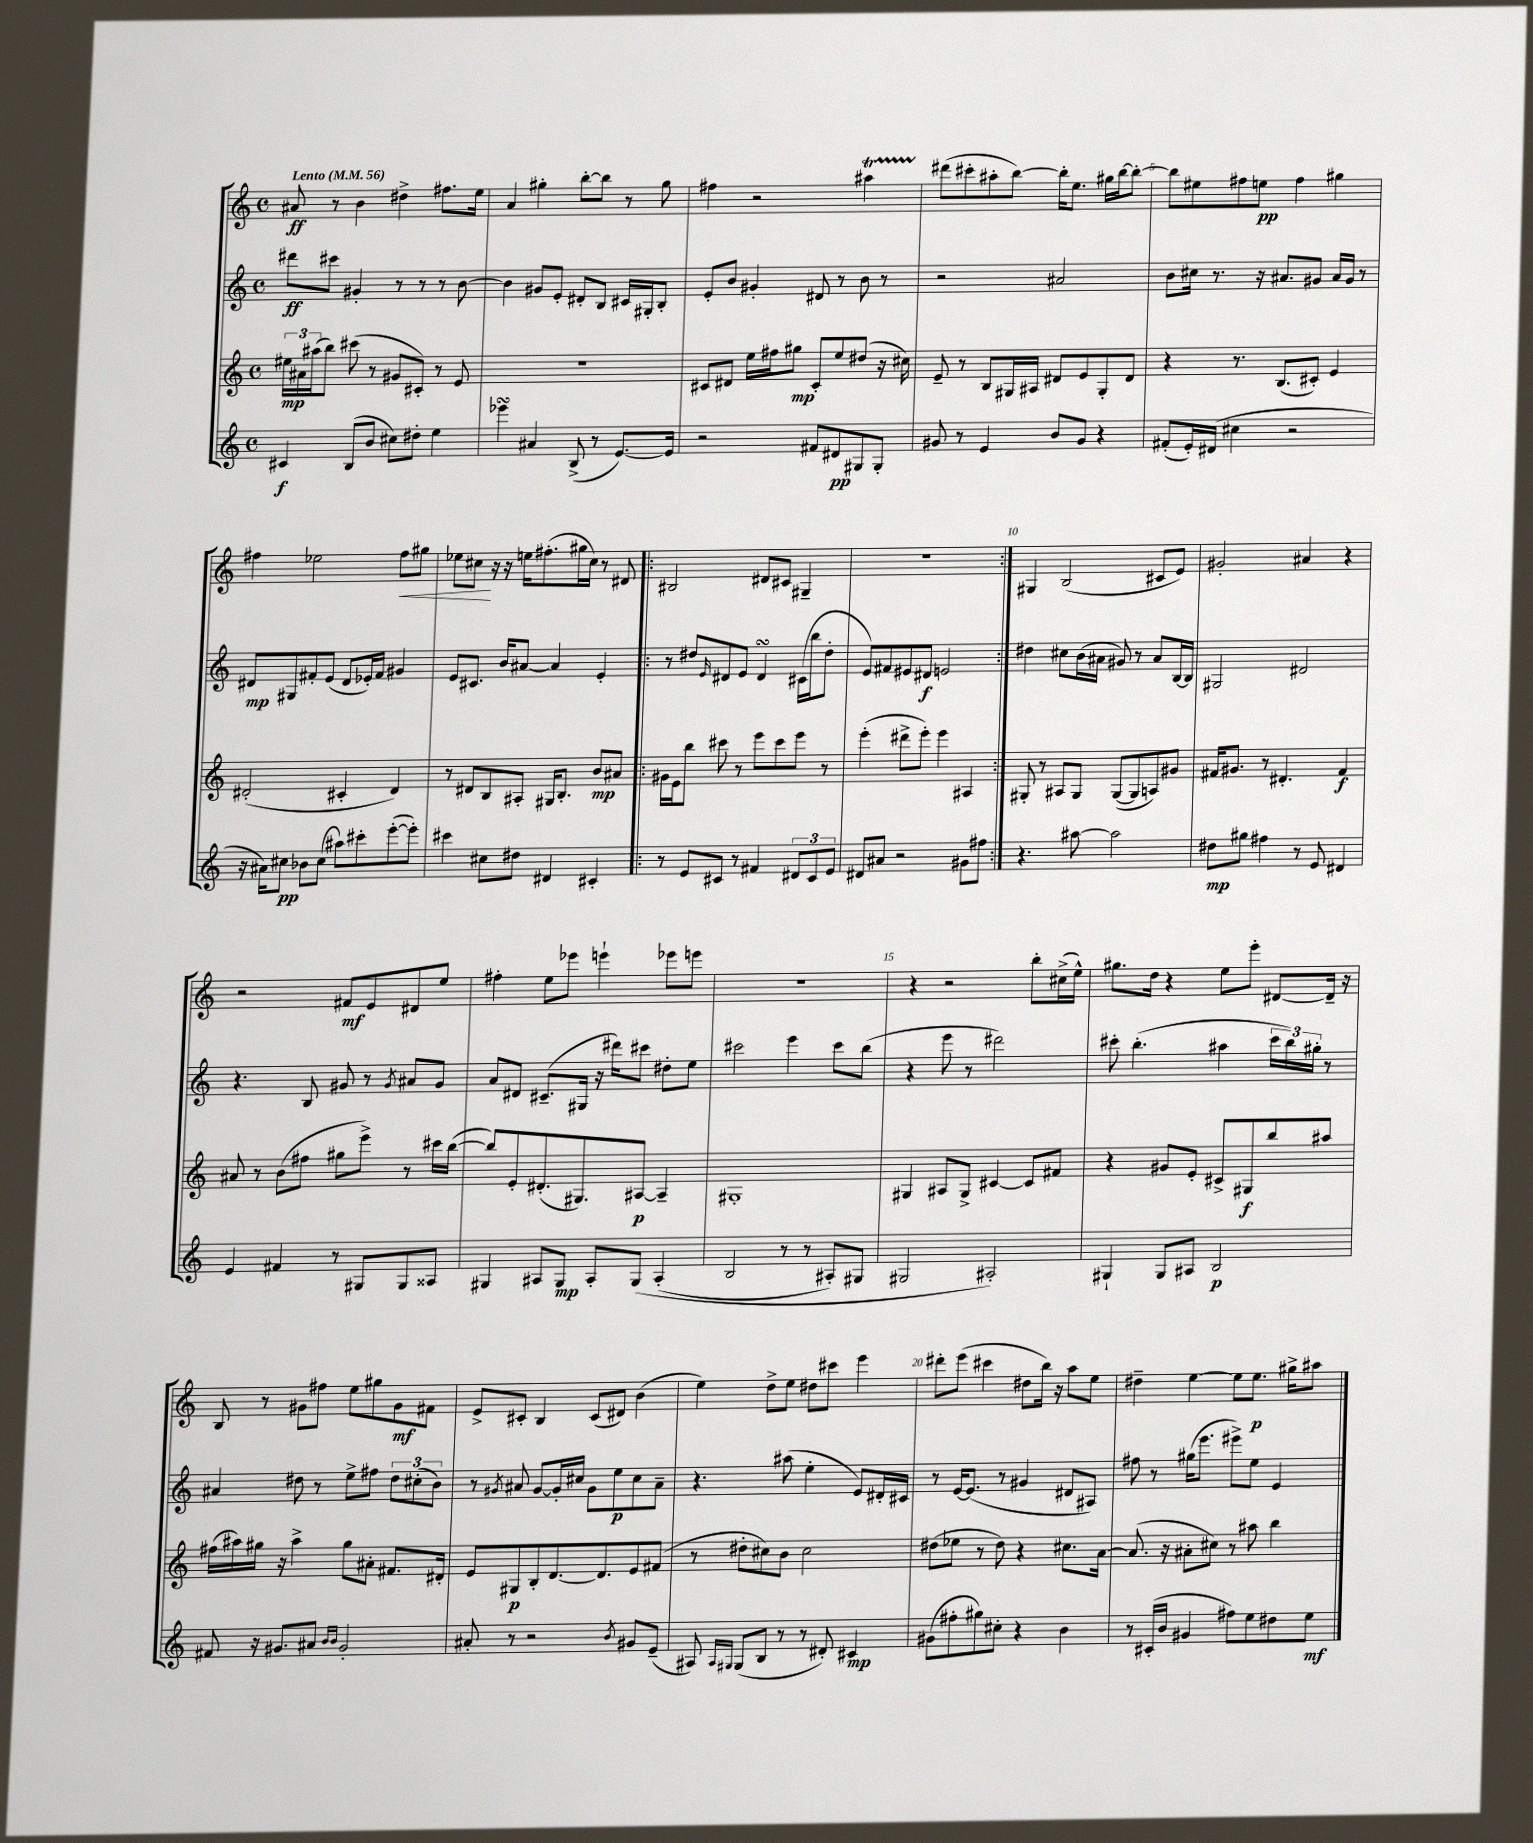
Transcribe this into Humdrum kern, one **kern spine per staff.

**kern	**kern	**kern	**kern
*staff4	*staff3	*staff2	*staff1
*clefG2	*clefG2	*clefG2	*clefG2
*k[]	*k[]	*k[]	*k[]
*M4/4	*M4/4	*M4/4	*M4/4
*met(c)	*met(c)	*met(c)	*met(c)
*MM56	*MM56	*MM56	*MM56
4c#/	24ee#\LL	8ddd#\L	8a#/
.	24a#\	.	.
.	(24aa#\J	.	.
.	8bb\J)	8ccc#\J	8r
(8B/L	(8ccc#\	4g#'/	4b\
8b/J	8r	.	.
8cc#\L)	8g#/L	8r	4dd#^\
8dd#'\J	8c#'/J)	8r	.
4ee\	8r	8r	8.ff#\L
.	8e/	[8b\	.
.	.	.	16ee\Jk
=	=	=	=
4eee-\	1r	4b\]	4a/
4a#/	.	8g#/L	4gg#'\
.	.	8e'/J	.
(8B^/	.	8d#'/L	[8bb'\L
8r	.	8B/J	8bb\]J
[8.e/L)	.	16c#/LL	8r
.	.	16G#'/J	.
.	.	8B'/J	8gg#\
16e/]Jk	.	.	.
=	=	=	=
2r	8c#/L	8e'/L	4ff#\
.	8d#/J	8b/J	.
.	16ee\LL	4g#'/	2r
.	16ff#\J	.	.
.	8gg#\J	.	.
8f#/L	8c#'/L	8d#/	.
8d#/	8ee/	8r	.
8G#/	(8dd#/J	8b\	4aa#\
8G#'/J	16r	8r	.
.	16cc#\)	.	.
=	=	=	=
8g#/	8e~/	2r	(8ddd#\L
8r	8r	.	8ccc#'\
4e/	8B/L	.	8aa#'\
.	16G#/L	.	[8bb\J)
.	16A#/JJ	.	.
8b/L	8d#/L	2a#/	16bb'\]LK
.	.	.	8.ee\J
8g#/J	8e/	.	.
4r	8G#'/	.	16gg#\LL
.	.	.	[16bb\J
.	8d#/J	.	8bb'\_J
=	=	=	=
(8f#'/L	4r	8b\L	8bb\]L
16e'/L)	.	16cc#\Jk	8ee#\
(16d#/JJ	.	8.r	.
4cc#\	8.r	.	8ff#\
.	.	16r	8ee\J
.	(8.B/L	8.a#/L	.
2r	.	.	4ff#\
.	8c#'/J)	8g#/J	.
.	4e/	16a#/LL	4gg#\
.	.	16g#/JJ	.
.	.	8r	.
=	=	=	=
16r	(2d#'/	8d#/L	4ff#\
16a#\LK)	.	.	.
8cc#\J	.	8G#/	.
8b-\L	.	8f#'/	2ee-\
(8cc#\J	.	(8e/J	.
8aa#\L)	4c#'/	8d#/L	.
8ccc#'\	.	16e-'/L)	.
.	.	16f#/JJ	.
([8eee'\	4d#/)	4g#/	8ff#\L
8eee'\]J)	.	.	8gg#\J
=	=	=	=
4ccc#\	8r	8e/L	8ee-\L
.	8d#/L	8.c#/J	8cc#\J
8cc#\L	8B/	.	16r
.	.	16b/LK	16r
8dd#\J	8A#'/J	[8a#/J	16ee\LK
.	.	.	(8.ff#'\
4d#/	16G#/LK	4a#/]	.
.	8.B'/J	.	.
.	.	.	16gg#\L
.	.	.	16cc#\JJ)
4c#'/	8b/L	4e'/	8r
.	8a#/J	.	8d#/
=!|:	=!|:	=!|:	=!|:
8r	16g#\LL	8r	2B#/
.	16e\J	.	.
8e/L	8bb\J	8dd#/L	.
.	.	16qqe/	.
8c#/J	8ccc#\	8d#/	.
8r	8r	8e/J	.
4f#/	8eee\L	4d#/	8d#/L
.	8ccc#\	.	8c#/J
12d#/L	8eee\J	(16c#\LL	4G#~/
.	.	16bb\J	.
12c#/	.	.	.
.	8r	8dd#'\J	.
12e/J	.	.	.
=	=	=	=
8d#/L	(4eee'\	8e/L)	1r
8a#/J	.	8f#/	.
2r	8ddd#^\L	8e#/	.
.	8eee'\J)	8d#/J	.
.	4eee\	2e/	.
8g#\L	4A#/	.	.
8ff#\J	.	.	.
=:|!	=:|!	=:|!	=:|!
4.r	8G#'/	4dd#\	4G#/
.	8r	.	.
.	8A#/L	8cc#\L	(2B/
[8aa#\	8G#/J	(16b\L	.
.	.	16a#\JJ	.
2aa#\]	([8G#/L	8g#/)	.
.	8G#/]	8r	.
.	8A/)	8a#/L	8c#/L
.	8g#/J	[16B/L	8e/J)
.	.	16B/]JJ	.
=	=	=	=
8dd#\L	16f#/LK	2G#/	2g#'/
.	8.g#/J	.	.
8gg#\J	.	.	.
4ff#\	8r	.	.
.	4.d#'/	.	.
8r	.	2d#/	4a#/
8e/	.	.	.
4d#/	4f#/	.	4r
=	=	=	=
4e/	8a#/	4.r	2r
.	8r	.	.
4f#/	(8b\L	.	.
.	8ff#\J	8B/	.
8r	8gg#\L	8g#/	8f#/L
8G#/L	8eee^\J)	8r	8e/
.	.	8qg#/	.
8G#/	8r	8a#/L	8d#/
8A##/J	16ccc#\LL	8g#/J	8ee/J
.	([16bb\JJ	.	.
=	=	=	=
4G#/	8bb/]L)	8a/L	4ff#'\
.	8e'/	8d#/J	.
8A#/L	(8.d#'/	(8.c#~/L	8ee\L
8G#/J	.	.	8eee-\J
.	8.G#/)	16G#/Jk	.
8A#'/L	.	16r	4eee`\
.	.	16ddd#\LK)	.
&(8G#/J	[8A#/J	8ccc#\J	.
(4A#'/	4A#~/]	8dd#'\L	8eee-\L
.	.	8ee\J	8eee\J
=	=	=	=
2B/	1G#'	2ccc#\	1r
8r	.	4eee\	.
8r	.	.	.
8A#'/L)	.	8ccc#\L	.
8G#/J	.	(8bb\J	.
=	=	=	=
2G#/	4G#/	4r	4r
.	8A#/L	8eee\	2r
.	8G#^/J	8r	.
2A#'/&)	[4c#/	2ddd#\)	.
.	8c#/]L	.	8bb'\L
.	8f#/J	.	(16cc#^\L
.	.	.	16ee^^\JJ)
=	=	=	=
4G#`/	4r	8ccc#'\	8.gg#\L
.	.	(4.bb'\	.
.	.	.	16dd\Jk
8G#/L	8g#/L	.	4r
8A#/J	8e'/J	.	.
2B/	8c#^/L	4aa#\	8ee\L
.	8G#/	.	8eee'\J
.	8bb/	24ccc#\LL	[8d#/L
.	.	24bb\)	.
.	.	24gg#'\JJ	.
.	8aa#/J	8r	16d#~/]Jk
.	.	.	16r
=	=	=	=
8f#/	(16ff#\LL	4a#/	8B/
.	16aa#\)	.	.
16r	16gg#\JJ	.	8r
8.g#/L	16r	.	.
.	4aa#^\	8dd#\	8g#\L
8a#/J	.	8r	8ff#\J
16qqb/LL	.	.	.
16qqb/JJ	.	.	.
2g#'/	8gg#\L	8ee^\L	8ee\L
.	8a#'\J	8ff#\J	8gg#\
.	8.f#/L	12dd#\L	8g#\
.	.	(12cc#'\	.
.	.	.	8f#\J
.	.	12b\J)	.
.	16d#'/Jk	.	.
=	=	=	=
8a#'/	8e/L	8r	8e^/L
.	.	8qg#/	.
8r	8G#/	8a#/	8c#'/J
2r	8B'/	[8g#/L	4B/
.	[8.d/	16g#'/]L	.
.	.	16cc#/JJ	.
.	.	8g#\L	(8c#/L
.	8.d/]	.	.
.	.	8ee\	8d#/J)
8qb/	.	.	.
8g#/L	8e/	8cc#\	(4b\
(8e~/J	(8f#/J	8a#~\J	.
=	=	=	=
8A#/)	8r	4.r	4ee\)
16qqA#/LL	.	.	.
16qqG#/JJ	.	.	.
(8G#/L	8dd#'\L	.	.
8B/J	8cc#\)	.	8dd^\L
8r	8b\J	(8aa#\	8ee\J
8r	2cc#\	4ee'\	8dd#\L
8d#'/)	.	.	8ccc#\J
4c#/	.	8e/L)	4eee\
.	.	16d#'/L	.
.	.	16c#/JJ	.
=	=	=	=
(8g#\L	(8dd#\L	8r	8ddd#'\L
8ff#'\	8ee-\J	[16e/LK	(8eee\J
.	.	(8.e/]J	.
8gg#\)	8r	.	4ccc#\
8cc#'\J	8dd#\)	8r	.
4r	4r	4g#/	8dd#\L
.	.	.	16bb\Jk)
.	.	.	16r
4b\	8.cc#\L	8d#/L	8aa\L
.	.	8A#/J)	8ee\J
.	[16a\Jk	.	.
=	=	=	=
8r	(8.a/]	8ff#\	4dd#~\
(16c#'/LL	.	8r	.
16b/JJ	16r	.	.
4g#/	8a#'\L	(16gg#\LK	[4ee\
.	.	8.eee\J	.
.	8cc#\J)	.	.
8ff#\L)	8r	8eee#^\L)	8ee\]L
8ee\	8aa#\	8ee\J	8.ee\J
8dd#\	4bb\	4e/	.
.	.	.	16gg#^\LK
8ee\J	.	.	8aa#\J
==	==	==	==
*-	*-	*-	*-
